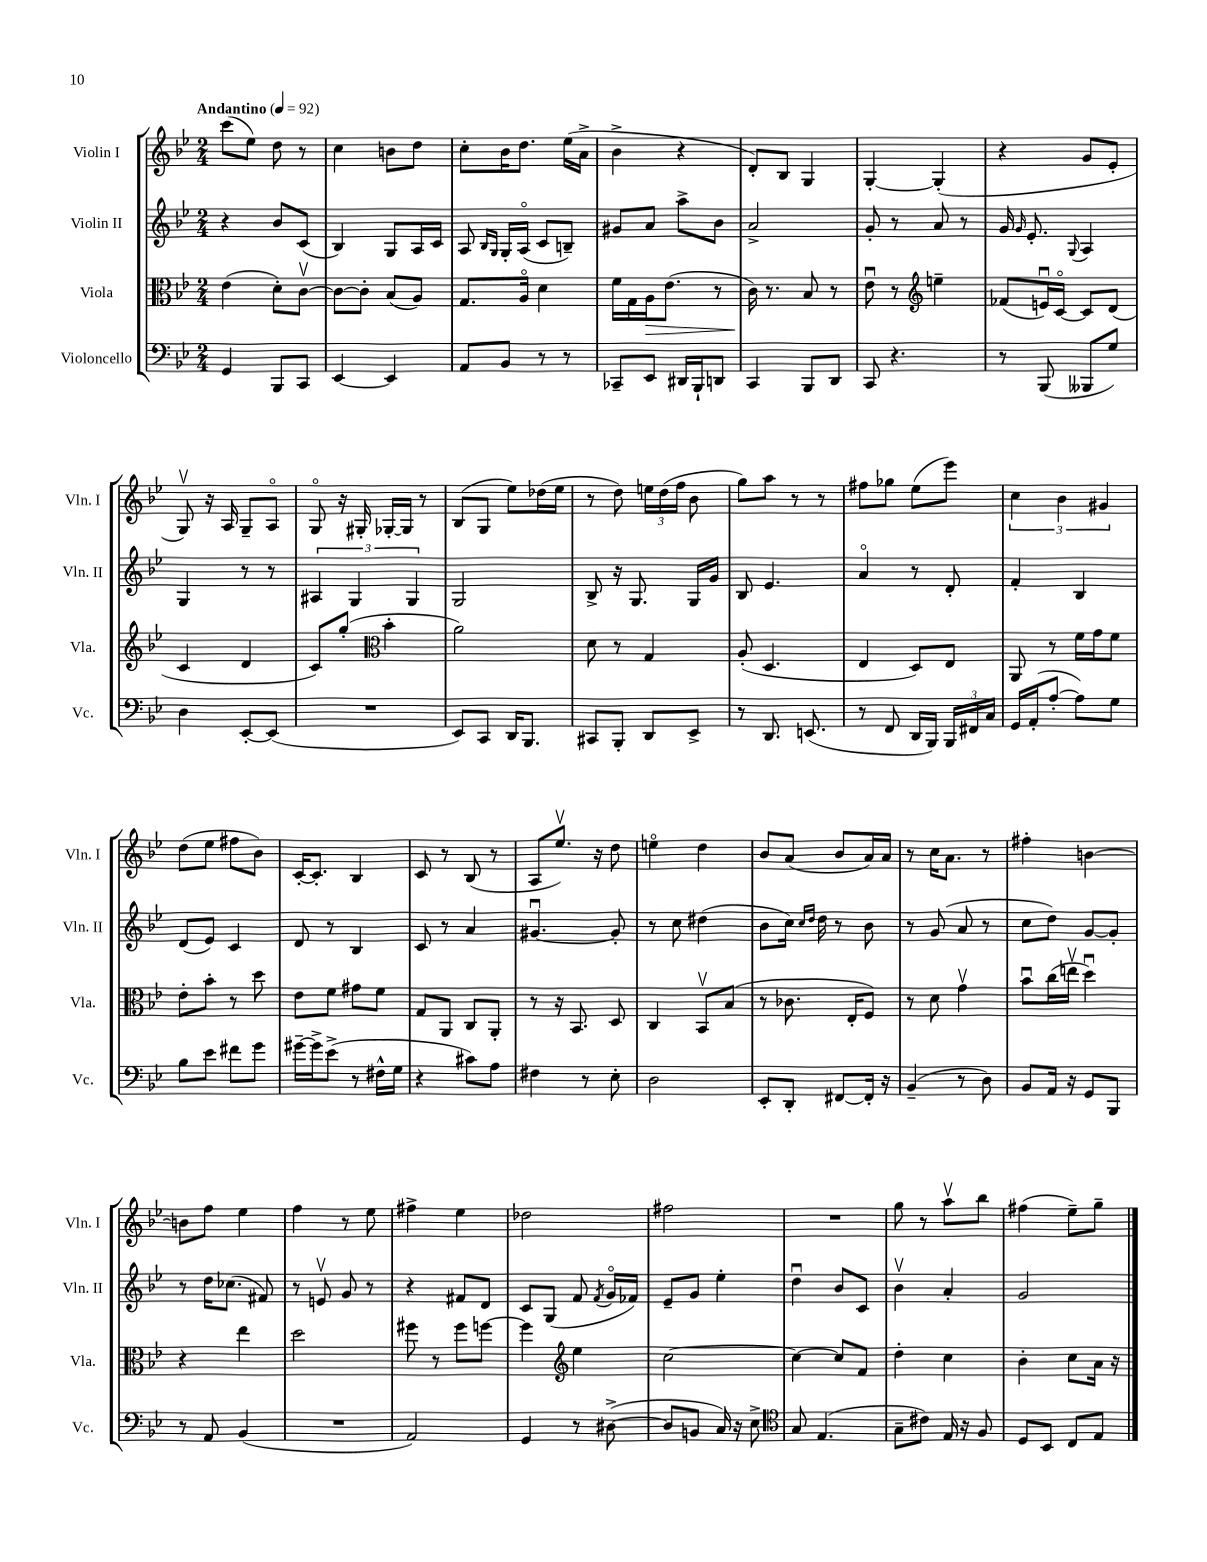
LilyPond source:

<<
\new StaffGroup <<
\new Staff = "s0" \with { instrumentName = "Violin I" shortInstrumentName = "Vln. I" } {
    \clef treble \key bes \major \numericTimeSignature \time 2/4 \tempo "Andantino" 4 = 92
    \autoBeamOff c'''8[( ees''8]) d''8 r8 |
    c''4 b'8[ d''8] |
    c''8[-. bes'16 d''8.] ees''16[( a'16]-> |
    bes'4-> r4 |
    d'8[-.) bes8] g4 |
    g4~-. g4-.( |
    r4 g'8[ ees'8]-. |
    g8\upbow) r16 a16 g8[-- a8]\flageolet |
    g8\flageolet r16 gis16-. ges16[~-. ges16] r8 |
    bes8[( g8] ees''8[) des''16( ees''16] |
    r8 d''8) \tuplet 3/2 { e''16[ d''16( f''16] } bes'8 |
    g''8[) a''8] r8 r8 |
    fis''8[ ges''8] ees''8[( ees'''8]) |
    \tuplet 3/2 { c''4 bes'4 gis'4 } |
    d''8[( ees''8] fis''8[ bes'8]) |
    c'16[~-. c'8.]-. bes4 |
    c'8 r8 bes8( r8 |
    a8[ ees''8.]\upbow) r16 d''8 |
    e''4\flageolet d''4 |
    bes'8[ a'8]( bes'8[ a'16) a'16] |
    r8 c''16[ a'8.] r8 |
    fis''4-. b'4~ |
    b'8[ f''8] ees''4 |
    f''4 r8 ees''8 |
    fis''4-> ees''4 |
    des''2 |
    fis''2 |
    R2 |
    g''8 r8 a''8[\upbow bes''8] |
    fis''4( ees''8[--) g''8]-- \bar "|." |
}
\new Staff = "s1" \with { instrumentName = "Violin II" shortInstrumentName = "Vln. II" } {
    \clef treble \key bes \major \numericTimeSignature \time 2/4
    \autoBeamOff r4 bes'8[ c'8]( |
    bes4) g8[ a16 c'16] |
    a8 \grace { bes16[ g16] } g16[-. a16]\flageolet( c'8[ b8]--) |
    gis'8[ a'8] a''8[-> bes'8] |
    a'2-> |
    g'8-. r8 a'8 r8 |
    g'16 \grace { g'16 } ees'8.-. \appoggiatura { g8 } a4 |
    g4 r8 r8 |
    \tuplet 3/2 { ais4 g4 g4 } |
    g2 |
    bes8-> r16 g8. g16[ g'16] |
    bes8 ees'4. |
    a'4\flageolet r8 d'8-. |
    f'4-. bes4 |
    d'8[( ees'8]) c'4 |
    d'8 r8 bes4 |
    c'8 r8 a'4 |
    gis'4.~\downbow gis'8-. |
    r8 c''8 dis''4( |
    bes'8[ c''16]) \grace { c''16[ d''16] } d''16 r8 bes'8 |
    r8 g'8( a'8 r8 |
    c''8[ d''8]) g'8[~ g'8]-. |
    r8 d''16[ ces''8.]( fis'8) |
    r8 e'8\upbow g'8 r8 |
    r4 fis'8[ d'8] |
    c'8[ g8]( f'8 \acciaccatura { f'8 } g'16[\flageolet fes'16]) |
    ees'8[-- g'8] ees''4-. |
    d''4\downbow bes'8[ c'8] |
    bes'4\upbow a'4-. |
    g'2 \bar "|." |
}
\new Staff = "s2" \with { instrumentName = "Viola" shortInstrumentName = "Vla." } {
    \clef alto \key bes \major \numericTimeSignature \time 2/4
    \autoBeamOff ees'4( d'8[-.) c'8]~\upbow |
    c'8[~ c'8]-. bes8[( a8]) |
    g8.[ a16]\flageolet d'4 |
    f'16[ g16 a16\> ees'8.]( r8 |
    c'16\!) r8. bes8 r8 |
    ees'8\downbow r8 \clef treble e''4-- |
    fes'8[( e'16\downbow) c'16]~\flageolet c'8[ d'8]( |
    c'4 d'4 |
    c'8[) g''8]-.( \clef alto bes'4-. |
    a'2) |
    d'8 r8 g4 |
    a8-.( d4. |
    ees4 d8[) ees8] |
    a,8 r8 f'16[ g'16 f'8] |
    ees'8[-. bes'8]-. r8 d''8 |
    ees'8[ f'8] gis'8[ f'8] |
    g8[ a,8] c8[ a,8]-. |
    r8 r16 bes,8. d8 |
    c4 bes,8[\upbow bes8]( |
    r8 ces'8. ees16[-. f8]) |
    r8 d'8 g'4\upbow |
    bes'8[\downbow c''16( e''16]\upbow d''4\downbow) |
    r4 ees''4 |
    d''2 |
    fis''8 r8 fis''8[ f''8]~ |
    f''4 \clef treble ees''4 |
    c''2~ |
    c''4~ c''8[ f'8] |
    d''4-. c''4 |
    bes'4-. c''8[ a'16] r16 \bar "|." |
}
\new Staff = "s3" \with { instrumentName = "Violoncello" shortInstrumentName = "Vc." } {
    \clef bass \key bes \major \numericTimeSignature \time 2/4
    \autoBeamOff g,4 bes,,8[ c,8] |
    ees,4~ ees,4 |
    a,8[ bes,8] r8 r8 |
    ces,8[-- ees,8] dis,16[ bes,,16-! d,8] |
    c,4 bes,,8[ d,8] |
    c,8 r4. |
    r8 bes,,8( beses,,8[ g8]) |
    d4 ees,8[~-. ees,8]( |
    R2 |
    ees,8[) c,8] d,16[ bes,,8.] |
    cis,8[ bes,,8]-. d,8[ ees,8]-> |
    r8 d,8. e,8.( |
    r8 f,8 d,16[ bes,,16]) \tuplet 3/2 { bes,,16[ fis,16 c16] } |
    g,16[ a,16-.( a8]~-. a8[) g8] |
    bes8[ ees'8] fis'8[ g'8] |
    gis'16[~-- gis'16-> ees'8]->( r8 fis16[-^ g16] |
    r4 cis'8[) a8] |
    fis4 r8 ees8-. |
    d2 |
    ees,8[-. d,8]-. fis,8[~ fis,16]-. r16 |
    bes,4--( r8 d8) |
    bes,8[ a,16] r16 g,8[ bes,,8] |
    r8 a,8 bes,4( |
    R2 |
    a,2) |
    g,4 r8 dis8~->( |
    dis8[ b,8] c16) r16 ees8-> |
    \clef tenor g8 ees4.( |
    g8[-- cis'8]) ees16 r16 f8 |
    d8[ bes,8] c8[ ees8] \bar "|." |
}
>>
>>
\layout { \context { \Score \remove "Bar_number_engraver" } }
